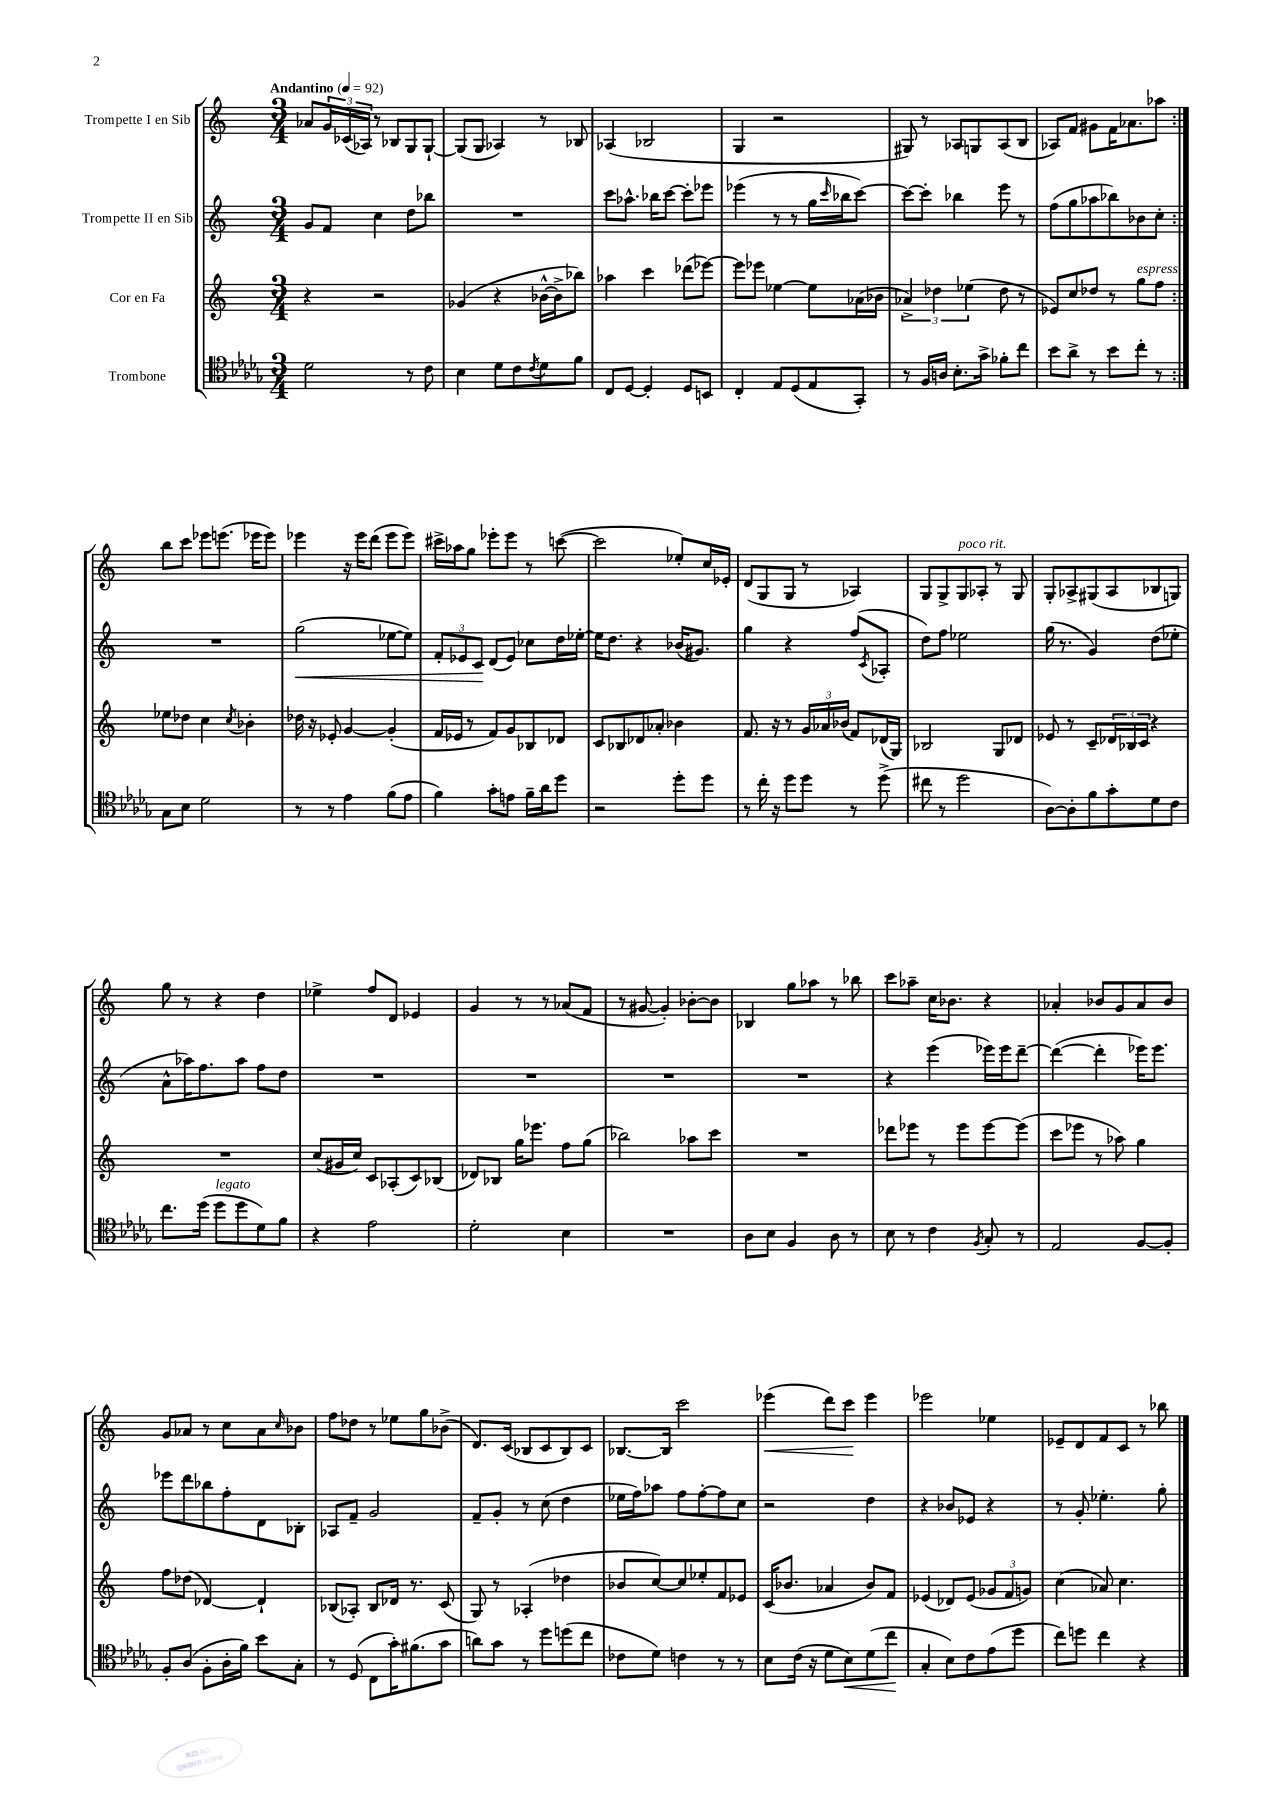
<<
\new StaffGroup <<
\new Staff = "s0" \with { instrumentName = "Trompette I en Sib" } {
    \clef treble \key c \major \numericTimeSignature \time 3/4 \tempo "Andantino" 4 = 92
    \repeat volta 2 { aes'8 \tuplet 3/2 { g'16 ces'16( aes16) } r8 bes8 g8 g8~-! |
    g8( g8 aes4) r8 bes8 |
    aes4( bes2 |
    g4 r2 |
    gis8) r8 aes8 g8 aes8( b8 |
    aes8) f'8 gis'8 f'16 aes'8. aes''8 | }
    b''8 c'''8 ees'''8 e'''8.( ees'''16 ees'''8) |
    ees'''4 r16 ees'''16 d'''8( ees'''8 ees'''8) |
    cis'''16-> aes''16 g''8 ees'''8-. ees'''8 r8 c'''8~( |
    c'''2 ees''8-.) c''16 ees'16-. |
    d'8( g8 g8 r8 aes4) |
    g8 g8-> g8^\markup { \italic "poco rit." } aes8-. r8 g8 |
    g8-. aes8-> gis8( aes8 bes8 g8) |
    g''8 r8 r4 d''4 |
    ees''4-> f''8 d'8 ees'4 |
    g'4 r8 r8 aes'8( f'8 |
    r8 gis'8~ gis'4-.) bes'8~-. bes'8 |
    bes4 g''8 aes''8 r8 bes''8 |
    c'''8 aes''8-- c''16 bes'8. r4 |
    aes'4-. bes'8 g'8 aes'8 bes'8 |
    g'8 aes'8 r8 c''8 aes'8 \grace { c''16 } bes'8 |
    f''8 des''8 r8 ees''8 g''8 bes'8->( |
    d'8.) c'16( bes8 c'8 bes8) c'8 |
    bes8.~ bes16 c'''2 |
    ees'''4\<( d'''8) c'''8\! ees'''4 |
    ees'''2 ees''4 |
    ees'8-- d'8 f'8 c'8 r8 bes''8 \bar "|." |
}
\new Staff = "s1" \with { instrumentName = "Trompette II en Sib" } {
    \clef treble \key c \major \numericTimeSignature \time 3/4
    \repeat volta 2 { g'8 f'8 c''4 d''8 bes''8 |
    R2. |
    c'''8 aes''8.-^ bes''16 c'''8~ c'''8-. ees'''8 |
    ees'''4( r8 r8 g''16 \grace { c'''16 } bes''16 c'''8~) |
    c'''8~ c'''8-. bes''4 e'''8 r8 |
    f''8( g''8 aes''8 bes''8) bes'8 c''8-. | }
    R2. |
    g''2\<( ees''8~ ees''8) |
    \tuplet 3/2 { f'8-. ees'8 c'8\! } d'8( ees'8) ces''8 d''16 ees''16~-. |
    ees''16 d''8. r4 bes'16( gis'8.) |
    g''4 r4 f''8( \acciaccatura { c'8 } aes8-. |
    d''8) f''8 ees''2 |
    g''16( r8. g'4) d''8( ees''8-. |
    a'8-^ aes''16) f''8. aes''8 f''8 d''8 |
    R2. |
    R2. |
    R2. |
    R2. |
    r4 e'''4( ees'''16) ees'''16 d'''8~-- |
    d'''4~( d'''4-. ees'''16) ees'''8. |
    ees'''8 d'''8 bes''8 f''8-. d'8 bes8-. |
    aes8 f'8-- g'2 |
    f'8-- g'8-. r8 c''8( d''4 |
    ees''16 f''16) aes''8 f''8 f''8~-. f''8 c''8 |
    r2 d''4 |
    r4 bes'8 ees'8 r4 |
    r8 g'8-. ees''4.-. g''8-. \bar "|." |
}
\new Staff = "s2" \with { instrumentName = "Cor en Fa" } {
    \clef treble \key c \major \numericTimeSignature \time 3/4
    \repeat volta 2 { r4 r2 |
    ges'4( r4 bes'16~-^ bes'16-> bes''8) |
    aes''4 c'''4 des'''8( ees'''8~) |
    ees'''8 ees'''8 ees''4~ ees''8 aes'16( bes'16 |
    \tuplet 3/2 { aes'4->) des''4 ees''4( } des''8 r8 |
    ees'8) c''8 des''8 r8 g''8^\markup { \italic "espress." } f''8 | }
    ees''8 des''8 c''4 \acciaccatura { c''8 } bes'4-. |
    des''16 r16 ees'8-. g'4~ g'4-.( |
    f'16 ees'16 r8 f'8) g'8 bes8 des'8 |
    c'8 bes8 des'8 aes'8-. bes'4 |
    f'8. r16 r8 \tuplet 3/2 { g'16 aes'16 bes'16( } f'8) des'16( g16) |
    bes2 g8 des'8 |
    ees'8 r8 c'8-- \tuplet 3/2 { des'16 bes16 c'16 } r4 |
    R2. |
    c''8( gis'16 c''16) c'8 aes8-.( c'8) bes8( |
    des'8) bes8 g''16 ees'''8. f''8 g''8( |
    bes''2) aes''8 c'''8 |
    R2. |
    des'''8 ees'''8 r8 ees'''8 ees'''8~ ees'''8( |
    c'''8 ees'''8 r8 aes''8) g''4 |
    f''8 des''8( des'4~) des'4-! |
    bes8( aes8-.) bes8 des'16 r8. c'8( |
    g8) r8 aes4-.( des''4 |
    bes'8 c''8~) c''8 ees''8-. f'8 ees'8 |
    c'16( bes'8. aes'4 bes'8) f'8 |
    ees'4( des'8) ees'8( \tuplet 3/2 { ges'8 f'8 g'8) } |
    c''4( aes'8) c''4. \bar "|." |
}
\new Staff = "s3" \with { instrumentName = "Trombone" } {
    \clef tenor \key des \major \numericTimeSignature \time 3/4
    \repeat volta 2 { des'2 r8 c'8 |
    bes4 des'8 c'8 \acciaccatura { c'8 } des'8 f'8 |
    c8 des8~ des4-. des8 b,8 |
    c4-. ees8 des8( ees8 ges,8-.) |
    r8 f16 a16 bes8.-. ges'16-> fes'8-. c''8 |
    bes'8 aes'8-> r8 bes'8 c''8-. r8 | }
    ges8 bes8 des'2 |
    r8 r8 ees'4 f'8( ees'8 |
    f'4) ges'8-. e'8 f'16-- aes'16 des''8 |
    r2 des''8-. des''8 |
    r8 c''16-. r16 des''8 des''8 r8 des''8->( |
    cis''8 r8 des''2 |
    aes8~) aes8-. f'8 ges'8-. des'8 c'8 |
    c''8. des''16( des''8^\markup { \italic "legato" } des''8 des'8) f'8 |
    r4 ees'2 |
    des'2-. bes4 |
    R2. |
    aes8 bes8 f4 aes8 r8 |
    bes8 r8 c'4 \acciaccatura { f8 } ges8-. r8 |
    ees2 f8~ f8-. |
    f8-. aes8( f8-. aes16-. f'16) bes'8 ges8-. |
    r8 des8( c8 ges'16-.) fis'8.( ges'8 |
    a'8) ges'8 r8 des''8 d''8( c''8 |
    ces'8 des'8) c'4 r8 r8 |
    bes8 c'16( r16 des'8 bes8\<) des'8( c''8\! |
    ges4-. bes8) c'8 ees'8( des''8 |
    c''8) d''8 c''4 r4 \bar "|." |
}
>>
>>
\layout { \context { \Score \remove "Bar_number_engraver" } }
